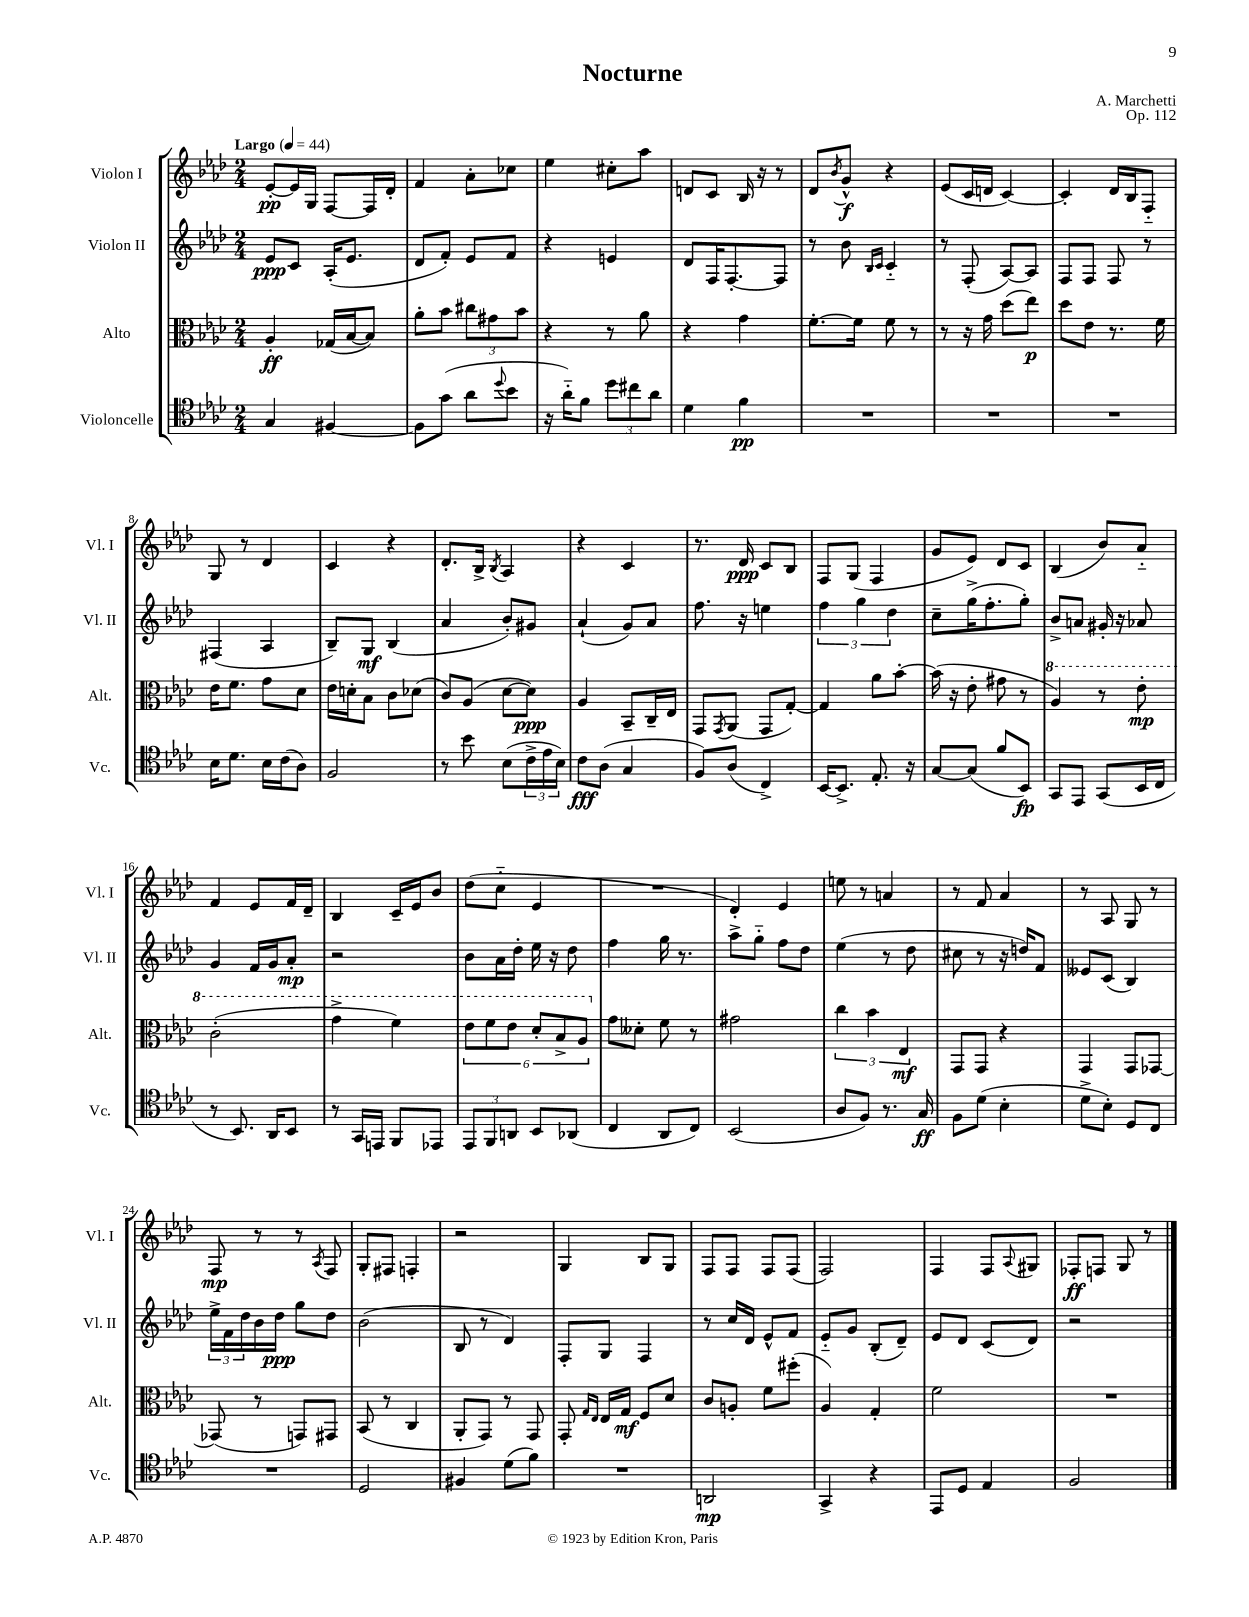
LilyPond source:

\header { title = "Nocturne" composer = "A. Marchetti" opus = "Op. 112" }
<<
\new StaffGroup <<
\new Staff = "s0" \with { instrumentName = "Violon I" shortInstrumentName = "Vl. I" } {
    \clef treble \key aes \major \numericTimeSignature \time 2/4 \tempo "Largo" 4 = 44
    ees'8~-.\pp ees'16 g16 f8~ f16 des'16-. |
    f'4 aes'8-. ces''8 |
    ees''4 cis''8-. aes''8 |
    d'8 c'8 bes16 r16 r8 |
    des'8 \acciaccatura { bes'8 } g'8-^\f r4 |
    ees'8( c'16 d'16 c'4~) |
    c'4-. des'16 bes16 f8-_ |
    g8 r8 des'4 |
    c'4 r4 |
    des'8.-. bes16-> \acciaccatura { bes8 } aes4 |
    r4 c'4 |
    r8. des'16\ppp c'8 bes8 |
    f8 g8( f4 |
    g'8 ees'8) des'8 c'8 |
    bes4( bes'8) aes'8-_ |
    f'4 ees'8 f'16 des'16-- |
    bes4 c'16-- ees'16 bes'8 |
    des''8( c''8-_ ees'4 |
    R2 |
    des'4-.) ees'4 |
    e''8 r8 a'4 |
    r8 f'8 aes'4 |
    r8 aes8 g8 r8 |
    f8\mp r8 r8 \acciaccatura { aes8 } f8 |
    g8-. fis8 f4-. |
    r2 |
    g4 bes8 g8 |
    f8 f8 f8 f8( |
    f2) |
    f4 f8 \appoggiatura { aes8 } gis8 |
    fes8-.\ff f8 g8 r8 \bar "|." |
}
\new Staff = "s1" \with { instrumentName = "Violon II" shortInstrumentName = "Vl. II" } {
    \clef treble \key aes \major \numericTimeSignature \time 2/4
    ees'8\ppp c'8 aes16-.( ees'8. |
    des'8 f'8-.) ees'8 f'8 |
    r4 e'4 |
    des'8 f16 f8.~-. f8 |
    r8 bes'8 \grace { bes16 c'16 } c'4-_ |
    r8 f8-.( aes8~) aes8 |
    f8 f8 f8 r8 |
    fis4( aes4 |
    bes8--) g8\mf bes4( |
    aes'4 bes'8-.) gis'8 |
    aes'4-!( g'8) aes'8 |
    f''8. r16 e''4 |
    \tuplet 3/2 { f''4 g''4 des''4 } |
    c''8-- g''16->( f''8.-. g''8-.) |
    bes'8-> a'8 gis'16-. r16 aes'8 |
    g'4 f'16 g'16 aes'8-.\mp |
    r2 |
    bes'8 aes'16 des''16-. ees''16 r16 des''8 |
    f''4 g''16 r8. |
    aes''8-> g''8-_ f''8 des''8 |
    ees''4( r8 des''8 |
    cis''8 r8 r16 d''16) f'8 |
    eeses'8 c'8( bes4) |
    \tuplet 3/2 { ees''16-> f'16 des''16 } bes'16 des''16\ppp g''8 des''8 |
    bes'2( |
    bes8 r8 des'4) |
    f8-. g8 f4 |
    r8 c''16 des'16 ees'8-^ f'8 |
    ees'8-_ g'8 bes8-.( des'8--) |
    ees'8 des'8 c'8( des'8) |
    r2 \bar "|." |
}
\new Staff = "s2" \with { instrumentName = "Alto" shortInstrumentName = "Alt." } {
    \clef alto \key aes \major \numericTimeSignature \time 2/4
    aes4-.\ff ges16( bes16~ bes8) |
    aes'8-. bes'8 \tuplet 3/2 { cis''8 gis'8 bes'8 } |
    r4 r8 aes'8 |
    r4 g'4 |
    f'8.~-. f'16 f'8 r8 |
    r8 r16 g'16 des''8( ees''8\p) |
    des''8 ees'8 r8. f'16 |
    ees'16 f'8. g'8 des'8 |
    ees'16 d'16-. bes8 c'8 des'8( |
    c'8) aes8( des'8~ des'8\ppp) |
    aes4 bes,8-- c16-- ees16 |
    g,8 \acciaccatura { g,8 } aes,8( g,8 g8~-.) |
    g4 aes'8 bes'8~-. |
    bes'16( r16 ees'8-. gis'8 r8 |
    \ottava #1 aes'4) r8 ees''8-.\mp |
    c''2-.( |
    g''4-> f''4) |
    \tuplet 6/4 { ees''8 f''8 ees''8 des''8-. bes'8-> aes'8 \ottava #0 } |
    g'8 deses'8-. f'8 r8 |
    gis'2 |
    \tuplet 3/2 { c''4 bes'4 ees4\mf } |
    g,8 g,8 r4 |
    g,4 g,8 ges,8~ |
    ges,8( r8 g,8) gis,8 |
    bes,8( r8 c4 |
    aes,8-. g,8) r8 g,8 |
    g,8-. \grace { g16 ees16 } ees16 g16\mf f8 des'8 |
    c'8 a8-. f'8 fis''8-.( |
    aes4) g4-. |
    f'2 |
    R2 \bar "|." |
}
\new Staff = "s3" \with { instrumentName = "Violoncelle" shortInstrumentName = "Vc." } {
    \clef tenor \key aes \major \numericTimeSignature \time 2/4
    g4 fis4~ |
    fis8 g'8( aes'8 \appoggiatura { des''8 } bes'8 |
    r16 aes'16-_) f'8 \tuplet 3/2 { des''8 cis''8 aes'8 } |
    des'4 f'4\pp |
    R2 |
    R2 |
    R2 |
    bes16 des'8. bes16 c'16( aes8) |
    f2 |
    r8 bes'8 bes8( \tuplet 3/2 { c'16-> ees'16 bes16) } |
    c'8\fff aes8( g4 |
    f8) aes8( c4->) |
    bes,16~ bes,8.-> ees8.-. r16 |
    g8~ g8( f'8 bes,8\fp) |
    g,8 ees,8 g,8( bes,16 c16 |
    r8 bes,8.) aes,16 bes,8 |
    r8 g,16 e,16 f,8 ees,8 |
    \tuplet 3/2 { ees,8 f,8 a,8 } bes,8 aes,8( |
    c4 aes,8 c8) |
    bes,2( |
    aes8 f8) r8. g16\ff |
    f8 des'8( bes4-. |
    des'8-> bes8-.) des8 c8 |
    R2 |
    des2 |
    fis4 des'8( f'8) |
    R2 |
    a,2\mp |
    g,4-> r4 |
    ees,8 des8 ees4 |
    f2 \bar "|." |
}
>>
>>
